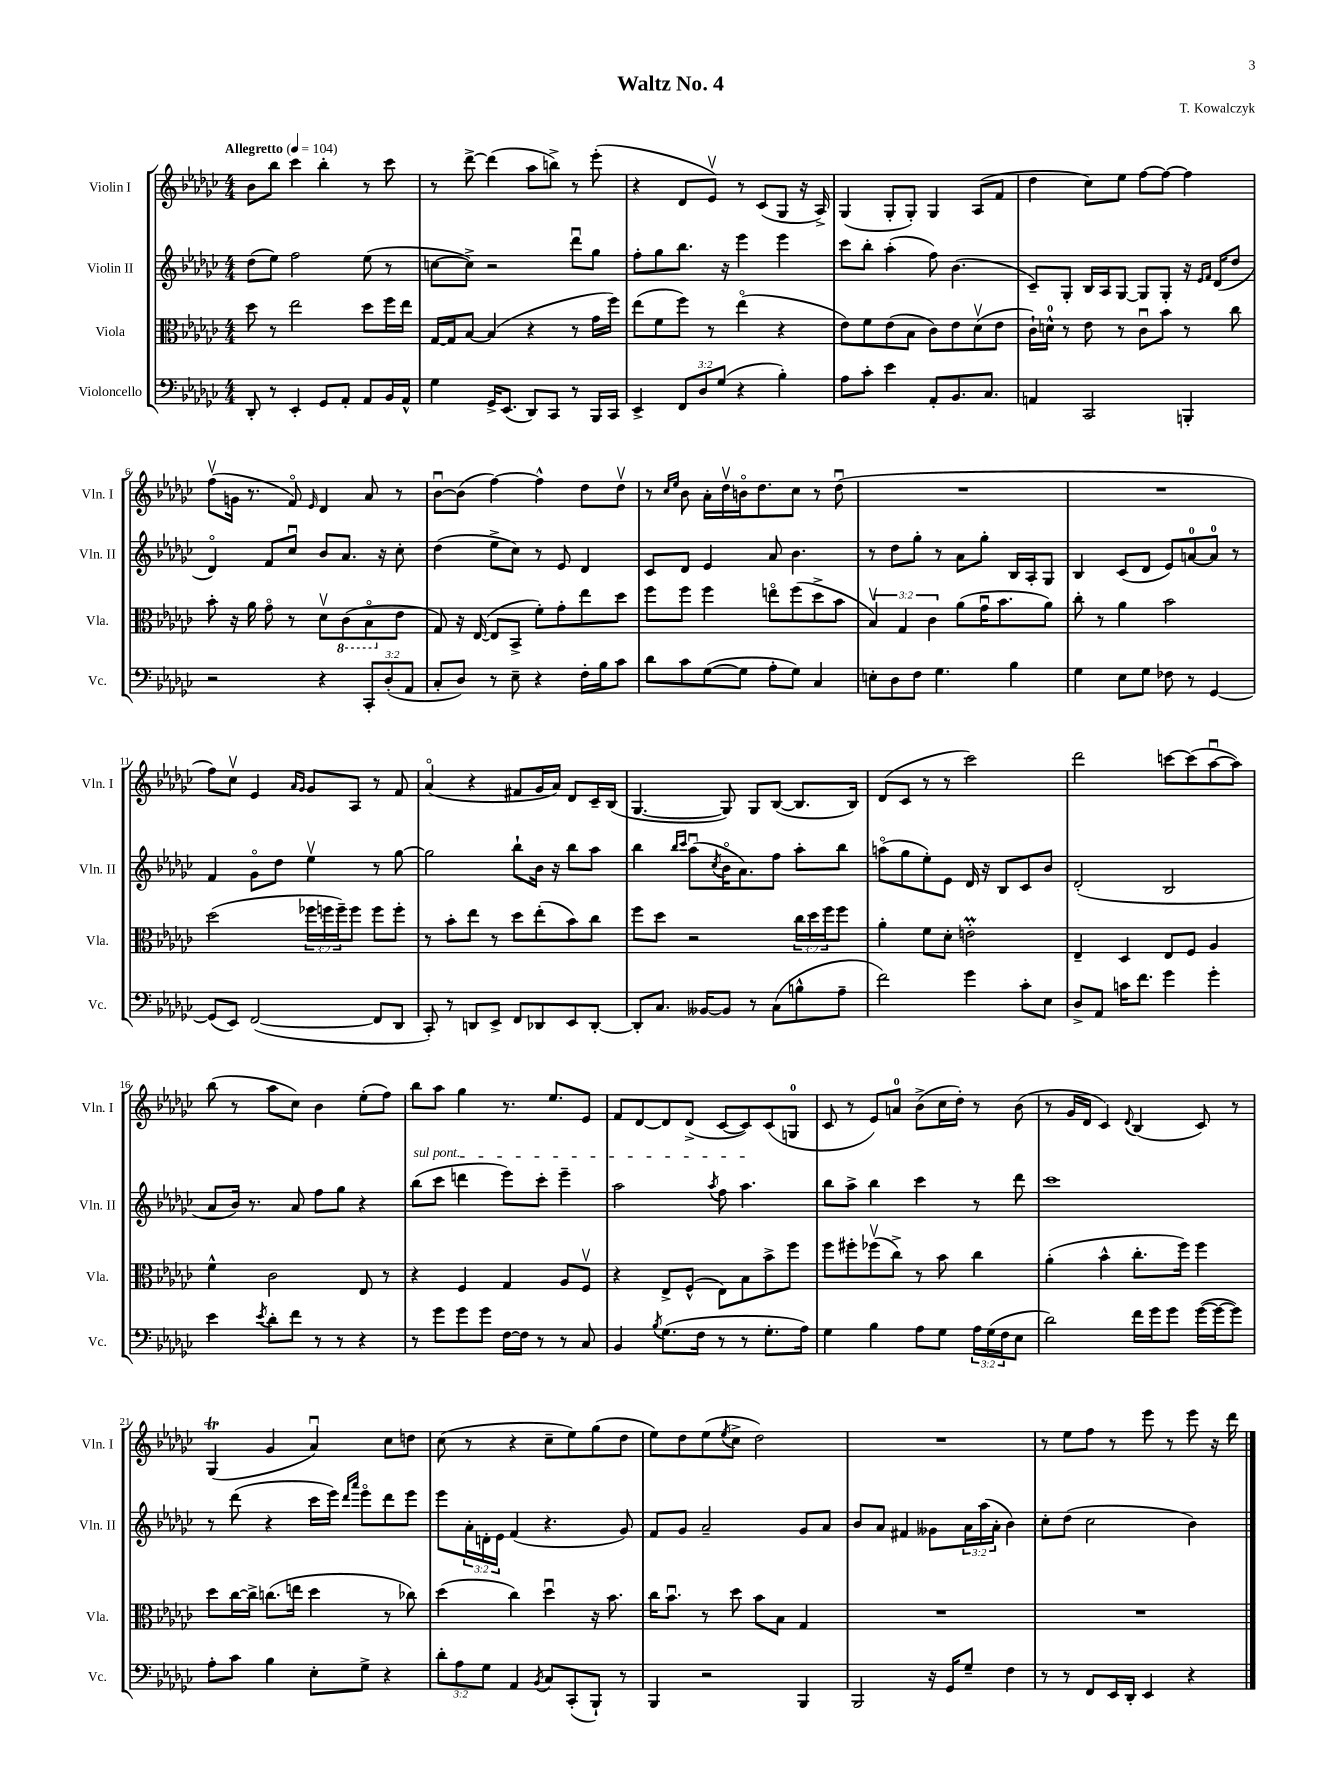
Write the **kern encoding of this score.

**kern	**kern	**kern	**kern
*staff4	*staff3	*staff2	*staff1
*clefF4	*clefC3	*clefG2	*clefG2
*k[b-e-a-d-g-c-]	*k[b-e-a-d-g-c-]	*k[b-e-a-d-g-c-]	*k[b-e-a-d-g-c-]
*M4/4	*M4/4	*M4/4	*M4/4
*MM104	*MM104	*MM104	*MM104
8DD-'	8dd-	(8dd-	8b-
8r	8r	8ee-)	8bb-
4EE-'	2ee-	2ff	4ccc-
8GG-	.	.	4bb-'
8AA-'	.	.	.
8AA-	8dd-	(8ee-	8r
16BB-	16ff	8r	8ccc-
16AA-^^	16ee-	.	.
=	=	=	=
4G-	[16G-	[8cc	8r
.	16G-]	.	.
.	[8B-	8cc^])	[8ddd-^
16GG-^	(4B-]	2r	(4ddd-]
(8.EE-	.	.	.
8DD-)	4r	.	8aa-
8CC-	.	.	8bb^)
8r	8r	8ddd-u	8r
16BBB-	16g-	8gg-	(8eee-'
16CC-	16ff)	.	.
=	=	=	=
4EE-^	(8ee-	8ff'	4r
.	8f	8gg-	.
12FF	8ff)	8.bb-	8d-
12D-	.	.	.
.	8r	.	8e-v)
(12G-	.	.	.
.	.	16r	.
4r	(4ee-o	4eee-	8r
.	.	.	(8c-
4B-')	4r	4eee-	8G-
.	.	.	16r
.	.	.	16A-^)
=	=	=	=
8A-	8e-)	8ccc-	(4G-
8c-'	8f	8bb-'	.
4e-	(8e-	(4aa-'	8G-'
.	8B-	.	8G-')
8AA-'	8c-)	8ff)	4G-
8.BB-	8e-	(4.b-	.
.	(8d-v	.	(8A-
8.C-	.	.	.
.	8e-	.	8f
=	=	=	=
4AA	16c-`)	8c-~)	4dd-
.	16d^^	.	.
.	8r	8G-'	.
2CC-	8e-	16B-	8cc-)
.	.	16A-	.
.	8r	[8G-	8ee-
.	8c-u	8G-]	[8ff
.	8b-	8G-'	8ff_
4BBB'	8r	16r	4ff]
.	.	16qqe-	.
.	.	16qqf	.
.	.	(16d-	.
.	8cc-	8dd-	.
=	=	=	=
2r	8b-'	4d-o)	(8ffv
.	16r	.	16g
.	16a-	.	8.r
.	8g-o	8f	.
.	8r	8cc-u	8fo)
.	.	.	16qqe-
4r	8d-v	8b-	4d-
.	(8C-	8.a-	.
12CC-'	8BB-o	.	8a-
.	.	16r	.
(12D-'	.	.	.
.	8e-	8cc-'	8r
12AA-	.	.	.
=	=	=	=
8C-'	8G-)	(4dd-	[8b-u
8D-)	16r	.	(8b-]
.	([16E-	.	.
8r	8E-]	8ee-^	[4ff)
8E-~	8BB-^	8cc-)	.
4r	8f')	8r	4ff^^]
.	8g-'	8e-	.
16F'	8ee-	4d-	8dd-
16B-	.	.	.
8c-	8dd-	.	8dd-v
=	=	=	=
8d-	8ff	8c-	8r
.	.	.	16qqcc-
.	.	.	16qqee-
8c-	8ff	8d-	8b-
([8G-	4ff	4e-	16a-'
.	.	.	16dd-v
8G-]	.	.	16bo
.	.	.	8.dd-
8A-'	8eeo	8a-	.
8G-)	(8ff	4.b-	8cc-
4C-	8dd-^	.	8r
.	8b-	.	(8dd-u
=	=	=	=
8E'	6B-v)	8r	1r
8D-	.	8dd-	.
.	6G-	.	.
8F	.	8gg-'	.
.	6c-	.	.
4.G-	.	8r	.
.	(8a-	8a-	.
.	16g-u	8gg-'	.
.	8.b-	.	.
4B-	.	16B-	.
.	.	16A-'	.
.	8a-)	8G-	.
=	=	=	=
4G-	8cc-'	4B-	1r
.	8r	.	.
8E-	4a-	(8c-	.
8G-	.	8d-	.
8F-	2b-	8e-)	.
8r	.	[8a	.
[4GG-	.	8a]	.
.	.	8r	.
=	=	=	=
(8GG-]	(2dd-	4f	8ff)
8EE-)	.	.	8cc-v
([2FF	.	8g-o	4e-
.	.	8dd-	.
.	.	.	16qqa-
.	.	.	16qqg-
.	24ff-	4ee-v	8g-
.	24ff	.	.
.	24ff~)	.	.
.	8ff	.	8A-
8FF]	8ff	8r	8r
8DD-	8ff'	[8gg-	8f
=	=	=	=
8CC-')	8r	2gg-]	(4a-o
8r	8b-'	.	.
8DD	8ee-	.	4r
8EE-^	8r	.	.
8FF	8dd-	8bb-`	8f#
8DD-	(8ee-'	16b-	16g-
.	.	16r	16a-)
8EE-	8b-)	8bb-	8d-
[8DD-'	8cc-	8aa-	16c-~
.	.	.	(16B-
=	=	=	=
8DD-']	8ff	4bb-	[4.G-
8.C-	8dd-	.	.
.	.	16qqbb-	.
.	.	16qqccc-	.
.	2r	(8aa-u	.
[16BB--	.	.	.
.	.	8qcc-	.
8BB--]	.	16b-o	8G-])
.	.	8.a-)	.
8r	.	.	8G-
(8C-	.	8ff	([8B-
8B^^	24cc-	8aa-'	8.B-]
.	24dd-	.	.
.	24ff	.	.
8A-~	8ff	8bb-	.
.	.	.	16B-)
=	=	=	=
2f)	4a-'	(8aao	(8d-
.	.	8gg-	8c-
.	8f	8ee-')	8r
.	8d-'	8e-	8r
4g-	2e'	16d-	2ccc-)
.	.	16r	.
.	.	8B-	.
8c-'	.	8c-	.
8E-	.	8b-	.
=	=	=	=
8D-^	4E-~	(2d-'	2ddd-
8AA-	.	.	.
16c	4D-	.	.
8.f	.	.	.
4g-	8E-	2B-	[8ccc
.	8F	.	(8ccc]
4g-'	4A-	.	[8aa-u
.	.	.	8aa-])
=	=	=	=
4e-	4f^^	8a-	(8bb-
.	.	16b-)	8r
.	.	8.r	.
8qe-	.	.	.
8d-'	2c-	.	8aa-
8f	.	8a-	8cc-)
8r	.	8ff	4b-
8r	.	8gg-	.
4r	8E-	4r	(8ee-'
.	8r	.	8ff)
=	=	=	=
8r	4r	(8bb-	8bb-
8g-	.	8ccc-	8aa-
8g-	4F	4ddd	4gg-
8g-	.	.	.
[16F	4G-	8eee-)	8.r
16F]	.	.	.
8r	.	8ccc-'	.
.	.	.	8.ee-
8r	8A-	4eee-~	.
8C-	8Fv	.	8e-
=	=	=	=
4BB-	4r	2aa-	8f
.	.	.	[8d-
8qB-	.	.	.
(8.G-	8E-^	.	8d-]
.	(8F^^	.	(8d-^
16F	.	.	.
.	.	8qaa-	.
8r	8E-)	8ff	[8c-
8r	8B-	4.aa-	8c-])
8.G-'	8b-^	.	(8c-
.	8ff	.	8G
16A-)	.	.	.
=	=	=	=
4G-	8ff	8bb-	8c-
.	8ff#'	8aa-^	8r
4B-	(8ff-v	4bb-	8e-)
.	8cc-^)	.	8a
8A-	8r	4ccc-	(8b-^
8G-	8b-	.	16cc-
.	.	.	16dd-')
24A-	4cc-	8r	8r
(24G-	.	.	.
24F	.	.	.
8E-	.	8ddd-	(8b-
=	=	=	=
2d-)	(4a-'	1ccc-	8r
.	.	.	16g-
.	.	.	16d-
.	4b-^^	.	4c-)
.	.	.	8qqd-
16f	8.cc-'	.	(4B-
16g-	.	.	.
8g-	.	.	.
.	16ff)	.	.
([16g-	4ff	.	8c-)
16g-_	.	.	.
8g-])	.	.	8r
=	=	=	=
8A-'	8dd-	8r	(4G-
8c-	[16cc-	(8ddd-	.
.	16cc-^]	.	.
4B-	(8.cc	4r	4g-
.	16ee	.	.
8E-'	4dd-	16ccc-	4a-u)
.	.	16eee-)	.
.	.	16qqddd-	.
.	.	16qqaaa-	.
8G-^	.	8eee-o	.
4r	8r	8ddd-	8cc-
.	8cc-)	8eee-	8dd
=	=	=	=
12d-'	(4dd-	8eee-	(8cc-
12A-	.	.	.
.	.	24a-'	8r
12G-	.	24d'	.
.	.	24e-	.
4AA-	4cc-)	(4f	4r
8qBB-	.	.	.
8C-	4dd-u	4.r	8cc-~
(8CC-'	.	.	8ee-)
8BBB-`)	16r	.	(8gg-
.	8.b-	.	.
8r	.	8g-)	8dd-
=	=	=	=
4BBB-	16cc-	8f	8ee-)
.	8.b-u	.	.
.	.	8g-	8dd-
2r	8r	2a-~	(8ee-
.	.	.	8qee-
.	8dd-	.	8cc-^
.	8b-	.	2dd-)
.	8B-	.	.
4BBB-	4G-	8g-	.
.	.	8a-	.
=	=	=	=
2BBB-	1r	8b-	1r
.	.	8a-	.
.	.	4f#	.
16r	.	8g--	.
16GG-	.	.	.
8G-~	.	24a-	.
.	.	(24aa-	.
.	.	24a-'	.
4F	.	4b-)	.
=	=	=	=
8r	1r	8cc-'	8r
8r	.	(8dd-	8ee-
8FF	.	2cc-	8ff
16EE-	.	.	8r
16DD-'	.	.	.
4EE-	.	.	8eee-
.	.	.	8r
4r	.	4b-)	8eee-
.	.	.	16r
.	.	.	16ddd-
==	==	==	==
*-	*-	*-	*-
